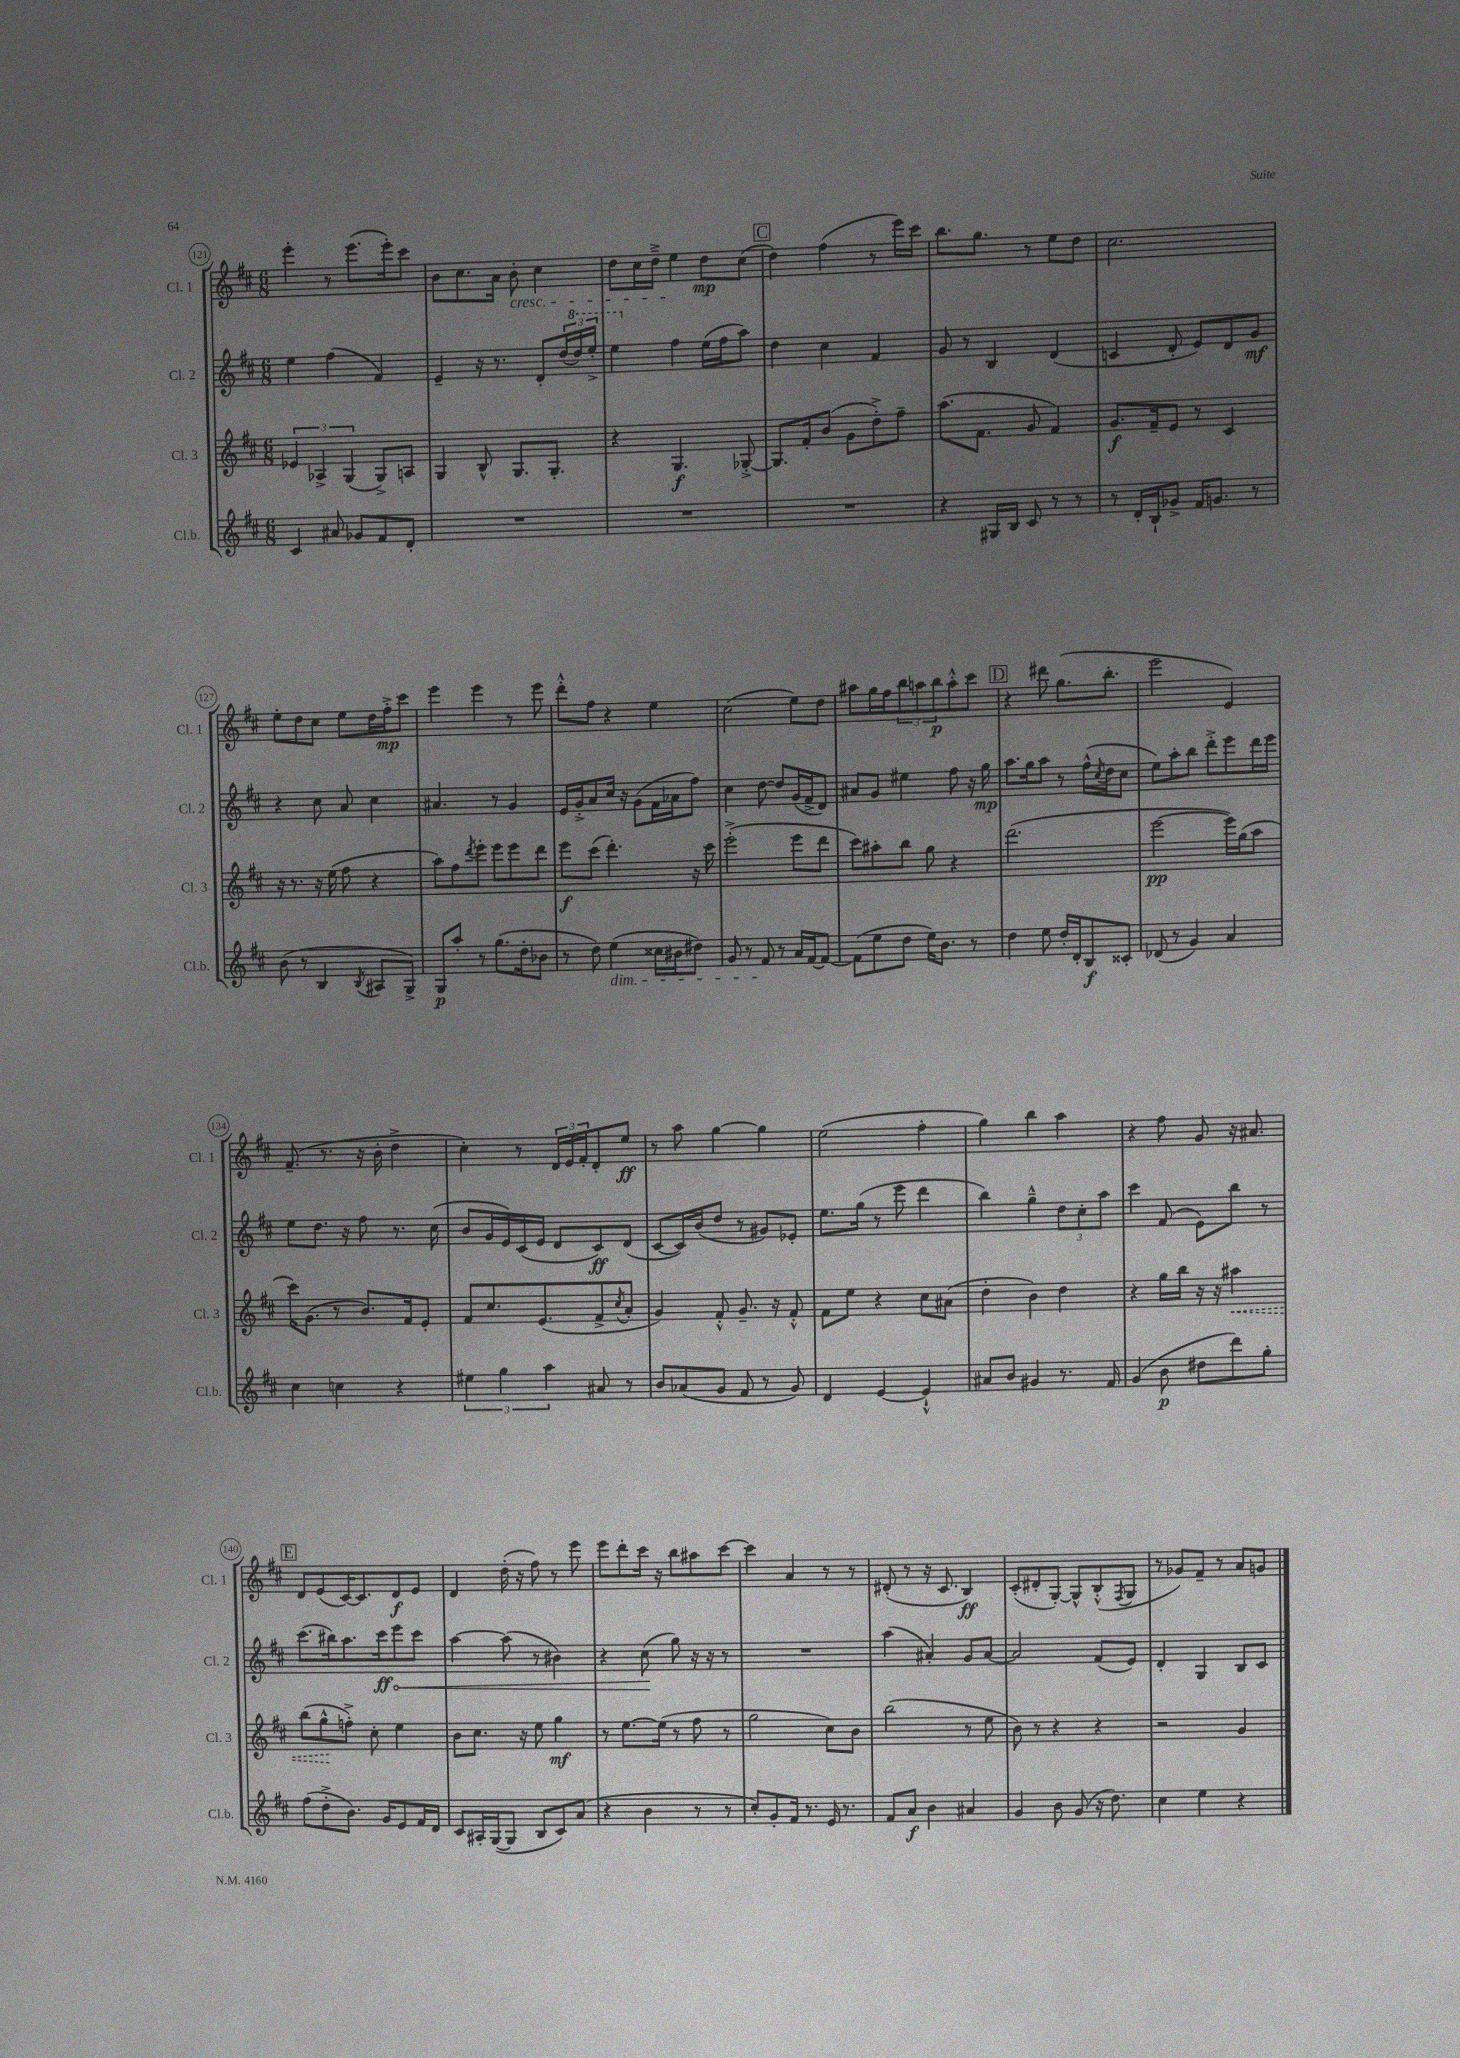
<<
\new StaffGroup <<
\new Staff = "s0" \with { instrumentName = "Cl. 1" shortInstrumentName = "Cl. 1" } {
    \clef treble \key d \major \numericTimeSignature \time 6/8
    e'''4-. r8 e'''8.( e'''16-.) cis'''8 |
    b'8 cis''8. a'16 b'8-.\cresc cis''4 |
    d''8 cis''16 d''16---> e''4\! d''8\mp cis''8( |
    \mark \markup { \box "C" } d''4) fis''4( r8 e'''16) cis'''16 |
    b''8. g''8. r8 e''8 d''8 |
    cis''2. |
    e''8-. d''8 cis''8 e''8 d''16 fis''16-.->\mp cis'''8 |
    e'''4 e'''4 r8 e'''8 |
    d'''8-.-^ fis''8 r4 e''4 |
    cis''2( e''8) d''8 |
    ais''8 g''16 fis''16 \tuplet 3/2 { b''8 a''8 b''8\p } a''8-.-^ cis'''8 |
    \mark \markup { \box "D" } r4 dis'''8 g''8.( b''8.-. |
    e'''2 e'4) |
    fis'8.--( r8. r16 b'16-. d''4-> |
    cis''4-.) r8 \tuplet 3/2 { d'16 e'16 fis'16-. } d'8-. e''8\ff |
    r8 a''8 g''4~ g''4 |
    e''2( fis''4-. |
    g''4) b''4 a''4 |
    r4 fis''8 g'8 r16 ais'8. |
    \mark \markup { \box "E" } d'8 e'8( cis'16~) cis'8. d'8\f e'8 |
    d'4 d''16-.( r16 fis''8) r8 e'''8 |
    e'''8 d'''8-. cis'''16 r16 b''8 ais''8 cis'''8~ |
    cis'''4 a'4 r8 r8 |
    dis'8-.( r8 r16 cis'8. b4\ff) |
    cis'8-.( dis'8-. g8~-.) g8-^ b8-.-^( \acciaccatura { fis8 } g8 |
    r8 ges'8) fis'8-- r8 a'8 g'8 \bar "|." |
}
\new Staff = "s1" \with { instrumentName = "Cl. 2" shortInstrumentName = "Cl. 2" } {
    \clef treble \key d \major \numericTimeSignature \time 6/8
    e''4 fis''4( fis'4) |
    e'4-- r16 r8. d'8-. \tuplet 3/2 { d''16( \ottava #1 d'''16) e'''16-.-> } |
    e'''4 \ottava #0 fis''4 e''16( fis''16 a''8) |
    \mark \markup { \box "C" } d''4 cis''4 fis'4 |
    g'8 r8 b4 d'4( |
    c'4 d'8-. e'8) d'8 g'8\mf |
    r4 cis''8 a'8 cis''4 |
    ais'4. r8 g'4 |
    e'16 g'16-.-> a'8 cis''16 r16 g'8( fis'16 aes'16 fis''8) |
    cis''4 d''8~ d''8 g'16( fis'16-> d'8) |
    ais'8 g'8 eis''4 fis''8 r16 g''16\mp |
    \mark \markup { \box "D" } a''8. g''16 a''8 r8 fis''16-^( \acciaccatura { cis''8 } d''16 cis''8 |
    e''8) a''8-. b''8 d'''8-.-> e'''8 d'''16 e'''16 |
    e''8 d''8. r16 fis''8 r8. cis''16( |
    b'8 g'16 e'16) cis'16( e'16 d'8 cis'8\ff) d'8( |
    cis'8~ cis'16) b'16( d''8 r8 gis'8) ees'8-. |
    e''8. g''16( r8 e'''8 d'''4 |
    b''4) g''4---^ \tuplet 3/2 { d''8 cis''8-. a''8 } |
    cis'''4 fis'8( e'8) b''8 r8 |
    \mark \markup { \box "E" } cis'''8.( bis''16) a''8. cis'''16\ff \once \override Hairpin.circled-tip = ##t e'''8\< cis'''8 |
    a''4~ a''8( r8 bis'4) |
    r4 cis''8\!( g''8) r16 r16 r8 |
    R2. |
    a''4( ais'4-.) g'8 ais'8~ |
    ais'2 fis'8( e'8) |
    d'4-. g4 b8 cis'8 \bar "|." |
}
\new Staff = "s2" \with { instrumentName = "Cl. 3" shortInstrumentName = "Cl. 3" } {
    \clef treble \key d \major \numericTimeSignature \time 6/8
    \tuplet 3/2 { ees'4 aes4-> g4( } g8->) a8 |
    g4 b8-^ g8. g8.-. |
    r4 g4.\f ges8~-.-> |
    \mark \markup { \box "C" } ges8. fis'16-. b'8( g'8 d''8-.->) fis''8-- |
    a''8.( fis'8. g'8 fis'4) |
    g'8.\f fis'16-- e'8 r8 cis'4 |
    r16 r8. r16 e''16( fis''8 r4 |
    a''8) fis''8 \acciaccatura { d'''8 } e'''8-. e'''8 e'''8 d'''8 |
    e'''8\f cis'''8( d'''4.-.) r16 cis'''16 |
    e'''2-.->( e'''8 d'''8 |
    cis'''8) ais''8-. b''8 g''8 r4 |
    \mark \markup { \box "D" } d'''2.( |
    e'''2~\pp e'''16) g''16( a''8 |
    cis'''16) g'8.( r8 b'8.) fis'16 e'8-. |
    fis'8 cis''8. e'8.( fis'8-> \acciaccatura { cis''8 } a'8-. |
    g'4) fis'8-.-^ g'8.-- r16 fis'8-.-^ |
    fis'8 e''8 r4 cis''8 ais'8( |
    d''4-. b'4) d''4 |
    r4 g''16 b''16 r16 r16 \once \override Hairpin.style = #'dashed-line ais''4\< |
    \mark \markup { \box "E" } b''8( g''8-^\! f''8-.->) cis''8-. e''4 |
    b'8 cis''8. r16 e''8 g''4\mf |
    r8 e''8.~ e''16( r8 fis''8 r8 |
    g''2 cis''8) b'8 |
    b''2( r8 e''8 |
    b'8) r8 r4 r4 |
    r2 g'4 \bar "|." |
}
\new Staff = "s3" \with { instrumentName = "Cl.b." shortInstrumentName = "Cl.b." } {
    \clef treble \key d \major \numericTimeSignature \time 6/8
    cis'4 ais'8 ges'8 fis'8 d'8-. |
    R2. |
    R2. |
    \mark \markup { \box "C" } R2. |
    r4 gis16 b16 cis'8 r8 r8 |
    r8 d'16-. b16-! ges'8-> fis'16 g'8. r8 |
    b'8( r8 b4 \acciaccatura { b8 } ais8 g8->) |
    g8\p a''8-. r8 g''8.( d''16-. bes'8 |
    r8 d''8) e''4\dim( cisis''16 bis'16 dis''8) |
    g'8 r8 fis'8\! r8 a'16 fis'16~ fis'8~ |
    fis'8( e''8 d''8 e''16) b'8. r8 |
    \mark \markup { \box "D" } d''4 e''8 d''16-. d'16-. b8\f cisis'8-. |
    des'8( r8 g'4) a'4 |
    cis''4 c''4 r4 |
    \tuplet 3/2 { eis''4 g''4 a''4 } ais'8 r8 |
    b'8 aes'8( g'8 fis'8 r8 g'8) |
    d'4 e'4~ e'4-!-^ |
    ais'8 b'8 gis'4 r8. fis'16 |
    g'4( b'8\p dis''8 d'''8) g''8-. |
    \mark \markup { \box "E" } fis''8( d''8-.-> b'8.) g'16 e'8 fis'16 d'16 |
    cis'8 ais16-. g16~( g8 b8 cis'8) a'8( |
    r4 b'4 r8 r8 |
    cis''8-.) g'8-. fis'16 r8. e'16 r8. |
    fis'8 a'8\f b'4 ais'4 |
    g'4 b'8 g'8( r16 d''8.) |
    cis''4 e''4 r4 \bar "|." |
}
>>
>>
\layout { \context { \Score currentBarNumber = #121 \override BarNumber.stencil = #(make-stencil-circler 0.1 0.3 ly:text-interface::print) } }
